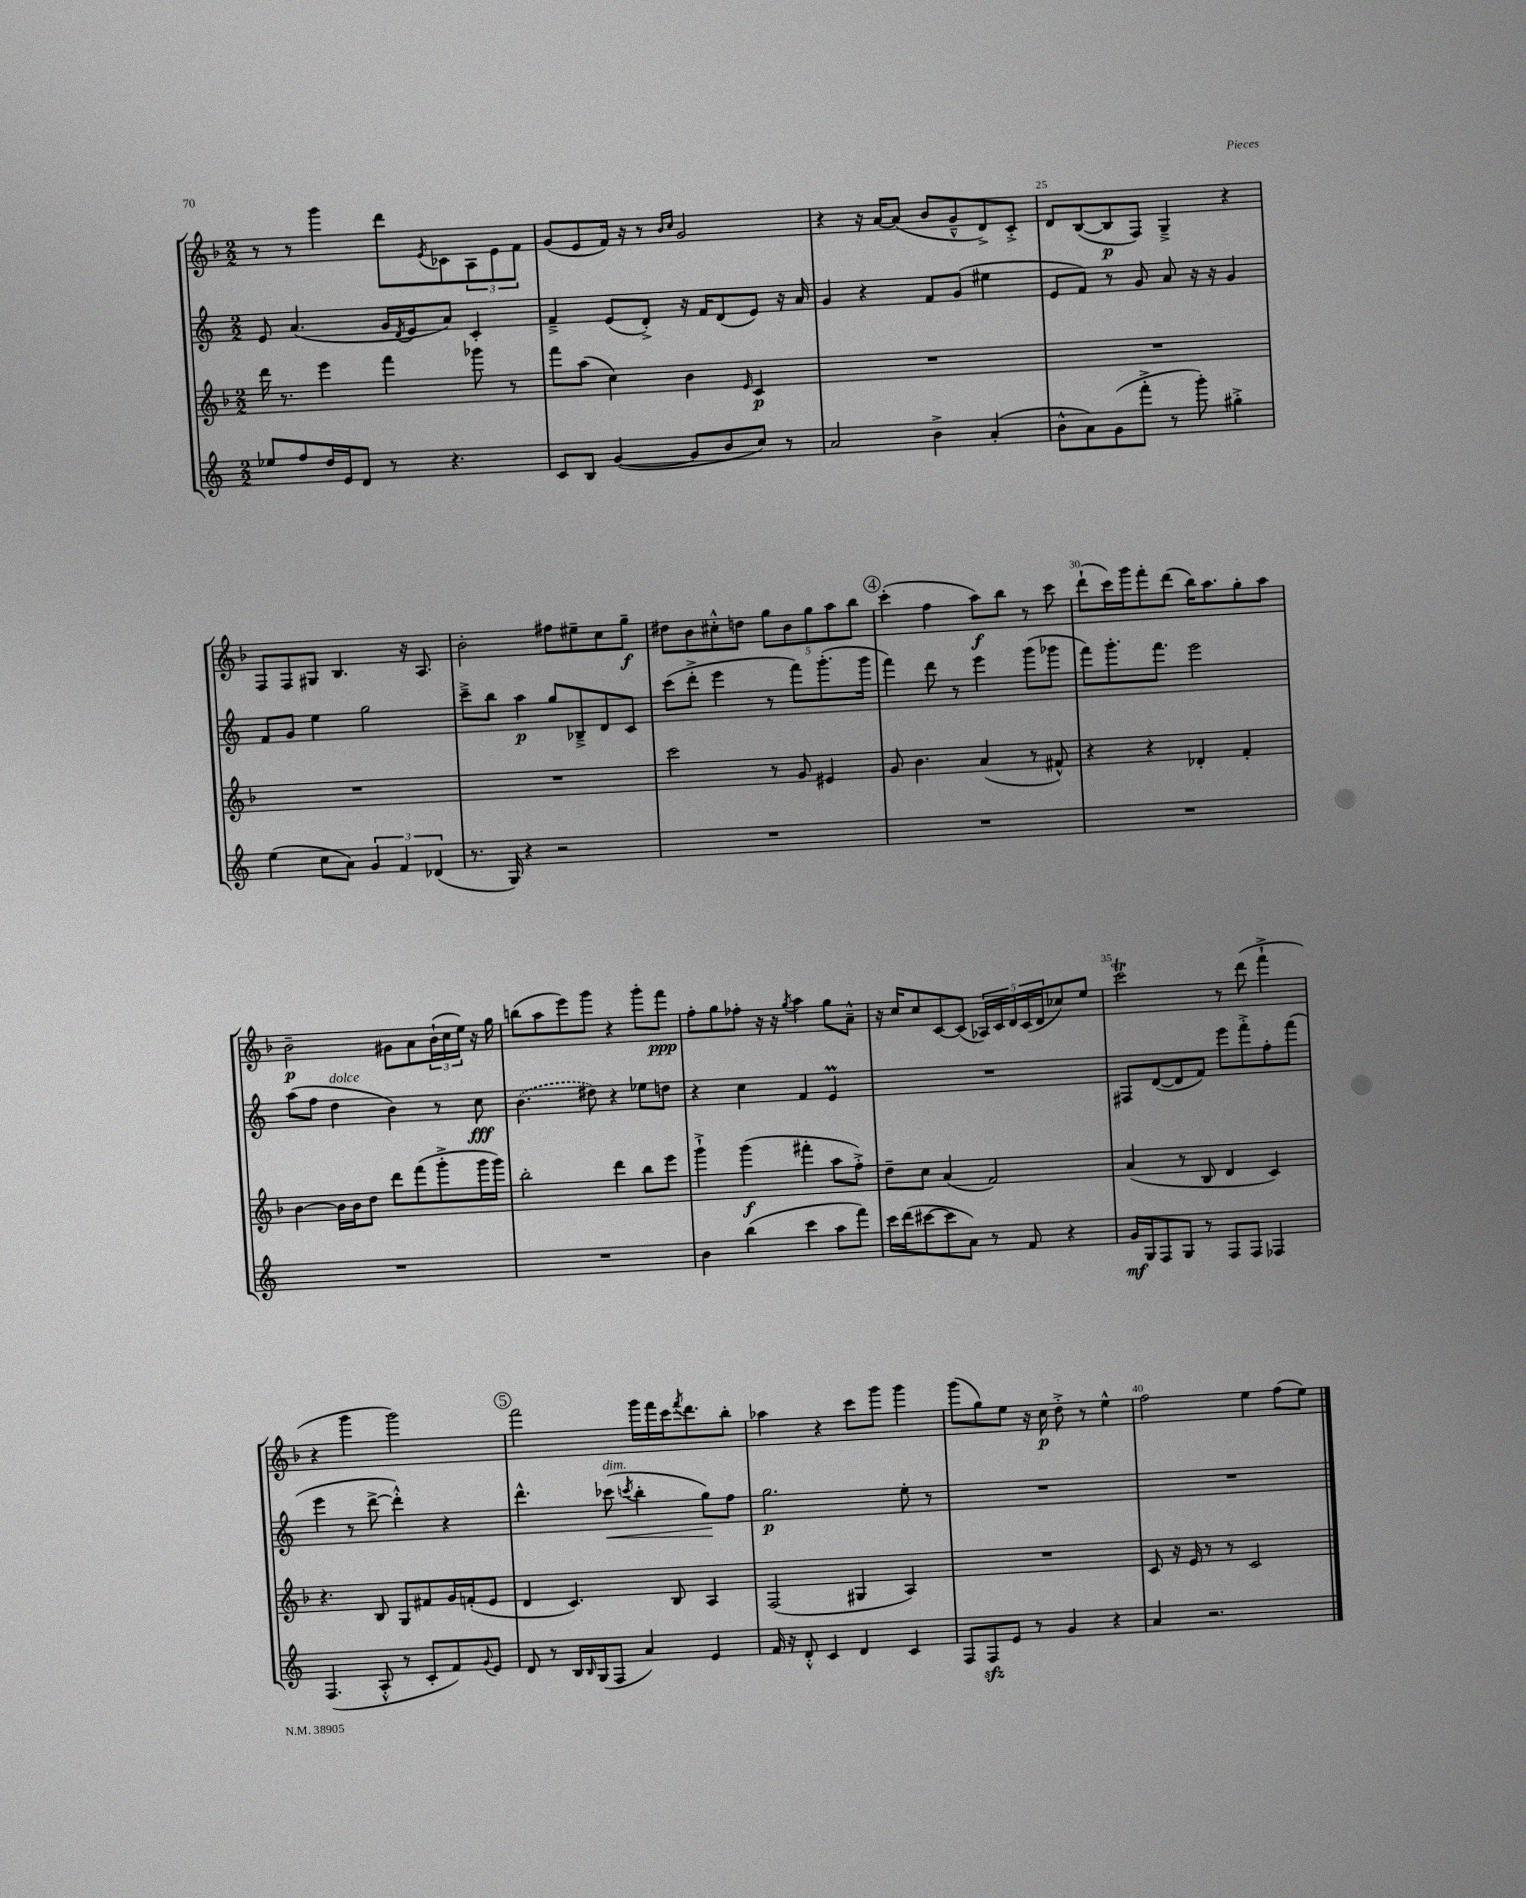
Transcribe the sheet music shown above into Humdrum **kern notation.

**kern	**dynam	**kern	**dynam	**kern	**dynam	**kern	**dynam
*part4	*part4	*part3	*part3	*part2	*part2	*part1	*part1
*staff4	*staff4	*staff3	*staff3	*staff2	*staff2	*staff1	*staff1
*clefG2	*	*clefG2	*	*clefG2	*	*clefG2	*
*k[]	*	*k[b-]	*	*k[]	*	*k[b-]	*
*M2/2	*	*M2/2	*	*M2/2	*	*M2/2	*
=22	=22	=22	=22	=22	=22	=22	=22
8ee-X/L	.	16ddd\	.	8e/	.	8r	.
.	.	8.r	.	.	.	.	.
8ff/	.	.	.	(4.a/	.	8r	.
16dd/L	.	4eee\	.	.	.	4ggg\	.
16e/J	.	.	.	.	.	.	.
8d/J	.	.	.	.	.	.	.
8r	.	4fff\	.	16g/LL	.	8ddd\L	.
.	.	.	.	8qd/	.	.	.
.	.	.	.	16e/J	.	.	.
.	.	.	.	.	.	8qe/	.
4.r	.	.	.	8a/J)	.	8c-X\	.
.	.	8ggg-X\	.	4c'/	.	12A\	.
.	.	.	.	.	.	12e\	.
.	.	8r	.	.	.	.	.
.	.	.	.	.	.	12f\J	.
=23	=23	=23	=23	=23	=23	=23	=23
8c/L	.	8fff\L	.	4f~^/	.	(8g/L	.
8B/J	.	(8aa\J	.	.	.	8e/	.
([4g/	.	4cc\)	.	(8e/L	.	16f/Jk)	.
.	.	.	.	.	.	16r	.
.	.	.	.	8d'^/J)	.	8r	.
.	.	.	.	.	.	16qqb-/LL	.
.	.	.	.	.	.	16qqcc/JJ	.
8g/L]	.	4b-\	.	16r	.	2g/	.
.	.	.	.	16f/KL	.	.	.
8b/	.	.	.	(8d/	.	.	.
.	.	16qqe/	.	.	.	.	.
8cc/J)	.	4c/	p	8e/J)	.	.	.
8r	.	.	.	16r	.	.	.
.	.	.	.	16a/	.	.	.
=24	=24	=24	=24	=24	=24	=24	=24
2a/	.	1r	.	4g/	.	4r	.
.	.	.	.	4r	.	16r	.
.	.	.	.	.	.	[16a/KL	.
.	.	.	.	.	.	(8a/J]	.
4b^\	.	.	.	8f/L	.	8b-/L	.
.	.	.	.	(8g/J	.	8g~^^/	.
(4a'/	.	.	.	4ee#X\	.	8d^/)	.
.	.	.	.	.	.	8c'^/J	.
=25	=25	=25	=25	=25	=25	=25	=25
8b^^\L	.	1r	.	8e/L	.	8d/L	.
8a\)	.	.	.	8f/J)	.	([8B-/	.
(8g\	.	.	.	8r	.	8B-/]	p
8fff'^\J	.	.	.	8g/	.	8F/J)	.
8r	.	.	.	8a/	.	4G~^/	.
8ggg'\)	.	.	.	16r	.	.	.
.	.	.	.	16r	.	.	.
4gg#X'^\	.	.	.	4g/	.	4r	.
!!LO:LB:g=z
=26	=26	=26	=26	=26	=26	=26	=26
(4ee\	.	1r	.	8f/L	.	8F/L	.
.	.	.	.	8g/J	.	8F/	.
8cc\L	.	.	.	4ee\	.	8G#X/J	.
8a\J)	.	.	.	.	.	4.B-/	.
6g/	.	.	.	2gg\	.	.	.
6f/	.	.	.	.	.	.	.
.	.	.	.	.	.	16r	.
.	.	.	.	.	.	8.A/	.
(6d-X/	.	.	.	.	.	.	.
=27	=27	=27	=27	=27	=27	=27	=27
8.r	.	1r	.	8ccc~^\L	.	2b-'\	.
.	.	.	.	8bb\J	.	.	.
16G/)	.	.	.	.	.	.	.
4r	.	.	.	4aa\	p	.	.
2r	.	.	.	8gg/L	.	8ff#X\L	.
.	.	.	.	8B-X~^/	.	8ee#X~\	.
.	.	.	.	8d/	.	8cc\	.
.	.	.	.	8c/J	.	8gg~\J	f
=28	=28	=28	=28	=28	=28	=28	=28
1r	.	2ccc\	.	(8ccc\L	.	8dd#X\L	.
.	.	.	.	8ddd'^\J	.	8b-\	.
.	.	.	.	4eee\	.	8cc#X'^^\	.
.	.	.	.	.	.	8ddn\J	.
.	.	8r	.	8r	.	10gg\L	.
.	.	.	.	.	.	10b-\	.
.	.	8g/	.	8fff\L)	.	.	.
.	.	.	.	.	.	10gg\	.
.	.	4e#X/	.	(8.ggg'\	.	.	.
.	.	.	.	.	.	10aa\	.
.	.	.	.	.	.	10bb-\J	.
.	.	.	.	16ggg\Jk	.	.	.
!!LO:REH:place=s1:t=4
=29	=29	=29	=29	=29	=29	=29	=29
1r	.	8g/	.	4fff\)	.	(4ccc'\	.
.	.	4.b-\	.	.	.	.	.
.	.	.	.	8ddd\	.	4ff\	.
.	.	.	.	8r	.	.	.
.	.	(4a/	.	4eee\	.	8aa\L)	f
.	.	.	.	.	.	8bb-\J	.
.	.	8r	.	(8ggg\L	.	8r	.
.	.	8f#X^^/)	.	8ggg-X\J	.	8ccc\	.
=30	=30	=30	=30	=30	=30	=30	=30
1r	.	4r	.	8fff\L)	.	(8ddd`\L	.
.	.	.	.	8.ggg'\	.	16ccc\L)	.
.	.	.	.	.	.	16ggg\J	.
.	.	4r	.	.	.	8fff'\	.
.	.	.	.	8.fff\J	.	.	.
.	.	.	.	.	.	(8ddd\J	.
.	.	4d-X'/	.	2eee\	.	16bb-\KL)	.
.	.	.	.	.	.	8.aa\	.
.	.	4f'/	.	.	.	8gg'\	.
.	.	.	.	.	.	8aa\J	.
!!LO:LB:g=z
=31	=31	=31	=31	=31	=31	=31	=31
1r	.	[4b-\	.	(8aa\L	.	2b-~\	p
.	.	.	.	8ff\J	.	.	.
!	!	!	!	!LO:TX:a:i:t=dolce	!	!	!
.	.	16b-\LL]	.	4dd\	.	.	.
.	.	16b-\J	.	.	.	.	.
.	.	8dd\J	.	.	.	.	.
.	.	8ddd\L	.	4b\)	.	8g#X\L	.
.	.	(8fff\	.	.	.	8a\	.
.	.	8ggg'^\	.	8r	.	(24b-`\L	.
.	.	.	.	.	.	24cc\	.
.	.	.	.	.	.	24ee\JJ)	.
.	.	16ggg\L	.	8cc\	fff	16r	.
.	.	16ggg\JJ)	.	.	.	16gg\	.
=32	=32	=32	=32	=32	=32	=32	=32
1r	.	2bb-'\	.	(4.b\	.	(8bbn\L	.
.	.	.	.	.	.	8aa\	.
.	.	.	.	.	.	8eee\)	.
.	.	.	.	8dd#X\)	.	8ggg\J	.
.	.	4ddd\	.	4r	.	4r	.
.	.	8bb-\L	.	8ee-X\L	.	8ggg'\L	.
.	.	8eee\J	.	8ddn\J	.	8fff\J	ppp
=33	=33	=33	=33	=33	=33	=33	=33
4b\	.	4ggg`^\	.	4r	.	8ff'\L	.
.	.	.	.	.	.	8gg\	.
(4bb\	.	(4ggg\	f	4cc\	.	8ff-X'\J	.
.	.	.	.	.	.	16r	.
.	.	.	.	.	.	16r	.
.	.	.	.	.	.	8qgg/	.
4ccc\	.	4fff#X'\	.	4f/	.	4aa\	.
8aa\L	.	8aa\L	.	4em/	.	8gg\L	.
8fff\J)	.	8ff'^\J)	.	.	.	8a~^^\J	.
=34	=34	=34	=34	=34	=34	=34	=34
16ccc\LL	.	8dd~\L	.	1r	.	16r	.
(16ddd\J	.	.	.	.	.	16cc/KL	.
[8ccc#X\	.	8cc\J	.	.	.	8cc/	.
8ccc#\]	.	(4a/	.	.	.	[8c/	.
8a\J)	.	.	.	.	.	(8c/J]	.
8r	.	2f/)	.	.	.	20A-X/LL)	.
.	.	.	.	.	.	20c/	.
.	.	.	.	.	.	20d/	.
8f/	.	.	.	.	.	.	.
.	.	.	.	.	.	(20c/	.
.	.	.	.	.	.	20d/J	.
4r	.	.	.	.	.	8cc-X/)	.
.	.	.	.	.	.	8ee/J	.
=35	=35	=35	=35	=35	=35	=35	=35
16g/LL	mf	(4a/	.	8F#X/L	.	2cccT\	.
16G/J	.	.	.	.	.	.	.
8F/	.	.	.	([8d/	.	.	.
8G/J	.	8r	.	8d/]	.	.	.
8r	.	8B-/	.	8f/J)	.	.	.
8F/L	.	4d/	.	8eee\L	.	8r	.
8F/J	.	.	.	8fff'^\	.	(8ddd\	.
4F-X/	.	4c/)	.	8ff'\	.	4fff`^\	.
.	.	.	.	(8fff\J	.	.	.
!!LO:LB:g=z
=36	=36	=36	=36	=36	=36	=36	=36
(4.F/	.	4.r	.	4eee\	.	4r	.
.	.	.	.	8r	.	4ggg\	.
8A'^^/	.	8B-/	.	[8ddd^\	.	.	.
8r	.	8G/L	.	4ddd'^^\])	.	2ggg\)	.
8c'/L	.	8f#X/	.	.	.	.	.
8f/)	.	16g/L	.	4r	.	.	.
.	.	(16fn'/J	.	.	.	.	.
8qqg/	.	.	.	.	.	.	.
8e/J	.	8e/J	.	.	.	.	.
!!LO:REH:place=s1:t=5
=37	=37	=37	=37	=37	=37	=37	=37
8d/	.	4d/	.	4.ddd^^\	.	2fff\	.
8r	.	.	.	.	.	.	.
16B/LL	.	4.c/)	.	.	.	.	.
16qqB/	.	.	.	.	.	.	.
(16G/J	.	.	.	.	.	.	.
!	!	!	!	!LO:TX:a:i:t=dim.	!	!	!
!	!	!	!	!	!LO:HP:b	!	!
8F/J	.	.	.	(8ccc-X\	<	.	.
.	.	.	.	8qcccn/	.	.	.
4a/)	.	.	.	4bb'\	.	16ggg\LL	.
.	.	.	.	.	.	16fff\	.
.	.	8B-/	.	.	.	16ccc\J	.
.	.	.	.	.	.	8qfff/	.
.	.	.	.	.	.	8.ddd\	.
4e/	.	4A/	.	8gg\L)	.	.	.
.	.	.	.	8ff\J	[	8bb-'\J	.
=38	=38	=38	=38	=38	=38	=38	=38
16f/	.	(2F/	.	2.gg\	p	4aa-X\	.
16r	.	.	.	.	.	.	.
8d'^^/	.	.	.	.	.	.	.
4c/	.	.	.	.	.	4r	.
4d/	.	4G#X/	.	.	.	8ccc\L	.
.	.	.	.	.	.	8ggg\J	.
4c/	.	4A/)	.	8ee'\	.	4ggg\	.
.	.	.	.	8r	.	.	.
=39	=39	=39	=39	=39	=39	=39	=39
8F/L	.	1r	.	1r	.	(8ggg\L	.
8Fzz/	.	.	.	.	.	8gg\)	.
8e/J	.	.	.	.	.	8ee\J	.
8r	.	.	.	.	.	16r	.
.	.	.	.	.	.	16cc\	p
4g/	.	.	.	.	.	8dd'^\	.
.	.	.	.	.	.	8r	.
4r	.	.	.	.	.	4ee^^\	.
=40	=40	=40	=40	=40	=40	=40	=40
4a/	.	8c/	.	1r	.	2ff\	.
.	.	16r	.	.	.	.	.
.	.	16e/	.	.	.	.	.
2.r	.	8r	.	.	.	.	.
.	.	8r	.	.	.	.	.
.	.	2c/	.	.	.	4ee\	.
.	.	.	.	.	.	(8ff\L	.
.	.	.	.	.	.	8ee\J)	.
==	==	==	==	==	==	==	==
*-	*-	*-	*-	*-	*-	*-	*-
